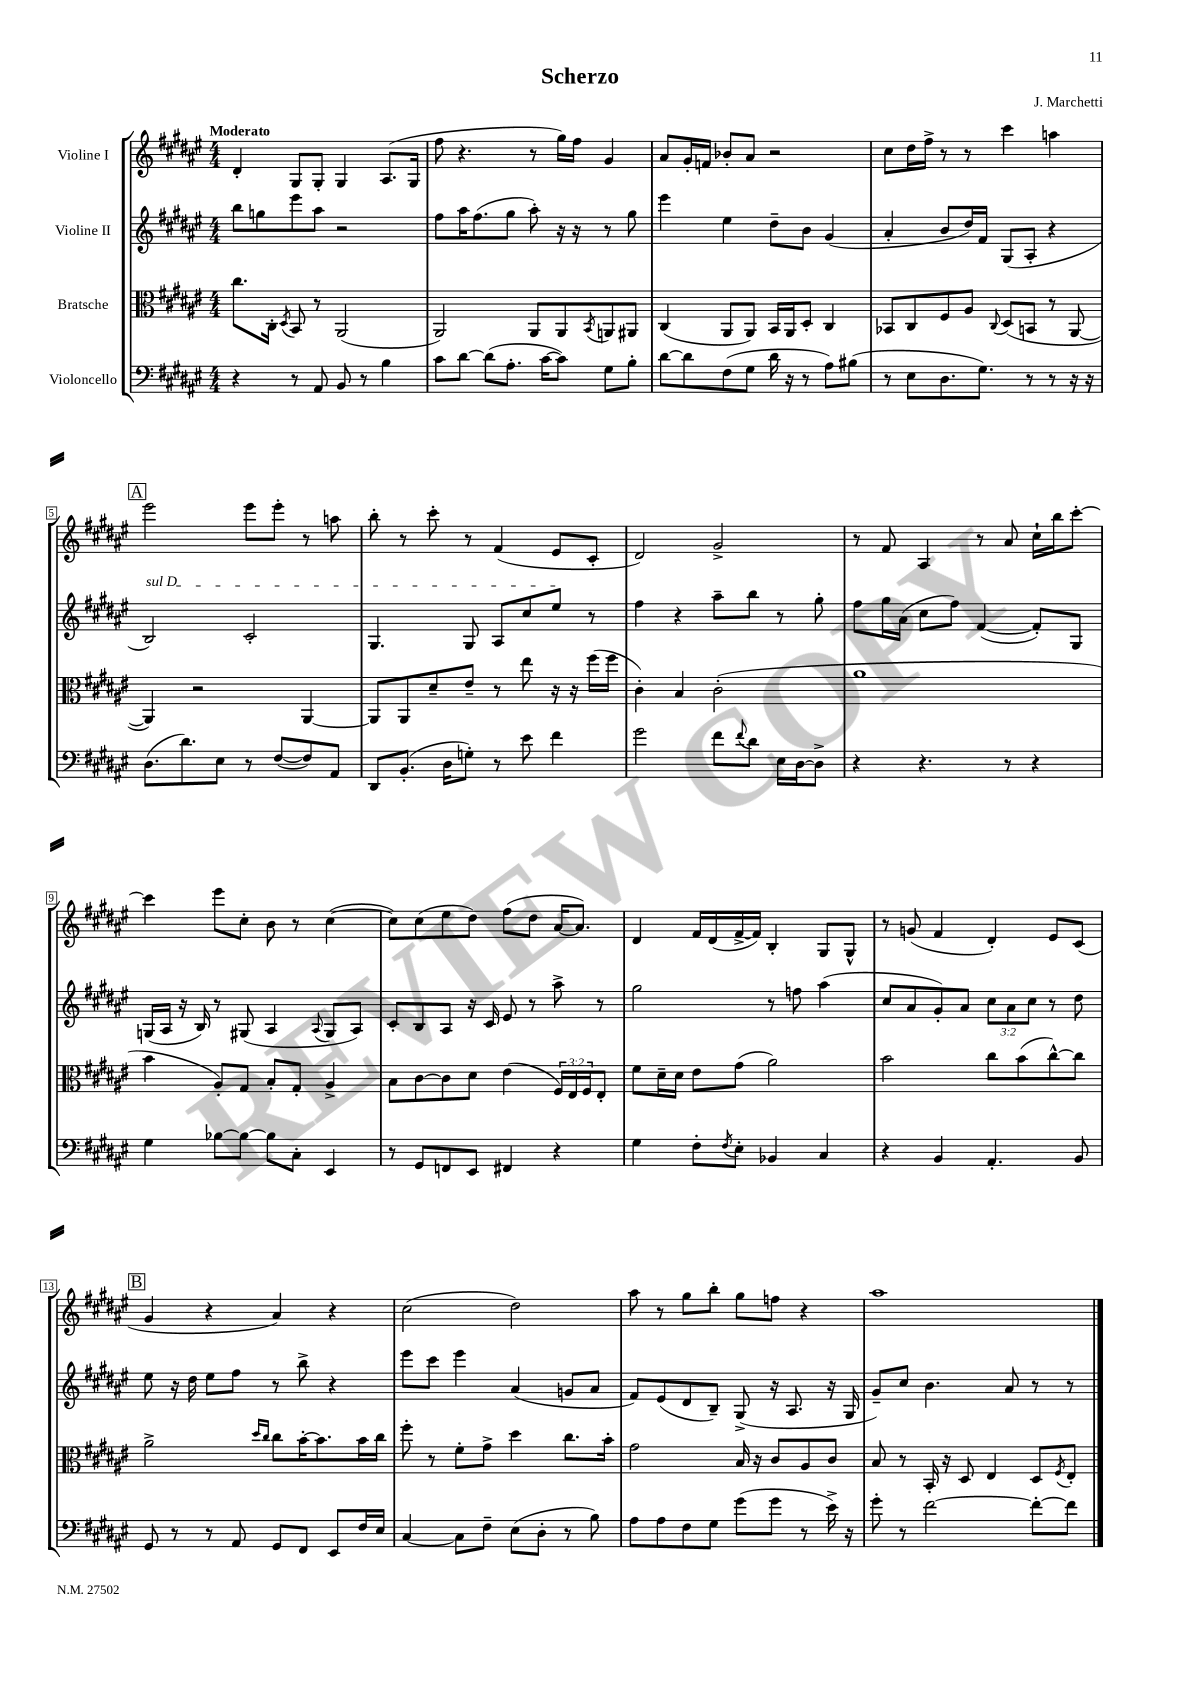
\header { title = "Scherzo" composer = "J. Marchetti" }
<<
\new StaffGroup <<
\new Staff = "s0" \with { instrumentName = "Violine I" } {
    \clef treble \key fis \major \numericTimeSignature \time 4/4 \tempo "Moderato"
    dis'4-. gis8 gis8-. gis4 ais8.( gis16 |
    fis''8 r4. r8 gis''16) fis''16 gis'4 |
    ais'8 gis'16-. f'16 bes'8-. ais'8 r2 |
    cis''8 dis''16 fis''16-> r8 r8 cis'''4 a''4 |
    \mark \markup { \box "A" } eis'''2 eis'''8 eis'''8-. r8 a''8 |
    b''8-. r8 cis'''8-. r8 fis'4( eis'8 cis'8-. |
    dis'2) gis'2-> |
    r8 fis'8 ais4 r8 ais'8 cis''16-! b''16 cis'''8~-. |
    cis'''4 eis'''8 cis''8-. b'8 r8 cis''4~( |
    cis''8) cis''8( eis''8 dis''8) fis''8( dis''8 ais'16~ ais'8.) |
    dis'4 fis'16 dis'16( fis'16~-> fis'16) b4-. gis8 gis8-^ |
    r8 g'8( fis'4 dis'4-.) eis'8 cis'8( |
    \mark \markup { \box "B" } gis'4 r4 ais'4) r4 |
    cis''2( dis''2) |
    ais''8 r8 gis''8 b''8-. gis''8 f''8 r4 |
    ais''1 \bar "|." |
}
\new Staff = "s1" \with { instrumentName = "Violine II" } {
    \clef treble \key fis \major \numericTimeSignature \time 4/4 \override Staff.TupletNumber.text = #tuplet-number::calc-fraction-text
    b''8 g''8 eis'''8 ais''8 r2 |
    fis''8 ais''16 fis''8.( gis''8 ais''8-.) r16 r16 r8 gis''8 |
    eis'''4 eis''4 dis''8-- b'8 gis'4( |
    ais'4-. b'8 dis''16) fis'16 gis8( ais8-. r4 |
    \mark \markup { \box "A" } \once \override TextSpanner.bound-details.left.text = \markup { \italic "sul D" } b2\startTextSpan) cis'2-. |
    gis4. gis8 ais8 cis''8 eis''8\stopTextSpan r8 |
    fis''4 r4 ais''8-- b''8 r8 gis''8-. |
    fis''8 gis''16 ais'16( cis''8 fis''8) fis'4~( fis'8-.) gis8 |
    g16( ais16 r16 b16) r8 gis8( ais4 \appoggiatura { ais8 } gis8 ais8) |
    cis'8-. b8 ais8 r16 cis'16 eis'8 r8 ais''8-> r8 |
    gis''2 r8 f''8 ais''4( |
    cis''8 ais'8 gis'8-.) ais'8 \tuplet 3/2 { cis''8 ais'8 cis''8 } r8 dis''8 |
    \mark \markup { \box "B" } eis''8 r16 dis''16 eis''8 fis''8 r8 b''8-> r4 |
    eis'''8 cis'''8 eis'''4 ais'4( g'8 ais'8 |
    fis'8) eis'8( dis'8 b8--) gis8->( r16 ais8. r16 gis16 |
    gis'8--) cis''8 b'4. ais'8 r8 r8 \bar "|." |
}
\new Staff = "s2" \with { instrumentName = "Bratsche" } {
    \clef alto \key fis \major \numericTimeSignature \time 4/4 \override Staff.TupletNumber.text = #tuplet-number::calc-fraction-text
    cis''8. cis16-. \acciaccatura { dis8 } b,8 r8 ais,2( |
    ais,2) ais,8 ais,8 \acciaccatura { b,8 } a,8 ais,8 |
    cis4( ais,8 ais,8) b,16 ais,16 dis8-. cis4 |
    bes,8 cis8 fis8 ais8 \appoggiatura { cis8 } dis8( b,8 r8 ais,8~ |
    \mark \markup { \box "A" } ais,4) r2 ais,4~ |
    ais,8 ais,8 dis'8-- eis'8-- r8 eis''8 r16 r16 fis''16( fis''16 |
    cis'4-.) b4 cis'2-.( |
    ais'1 |
    b'4 ais8-.) gis8 b8-. gis8-. ais4-> |
    b8 cis'8~ cis'8 dis'8 eis'4( \tuplet 3/2 { fis16) eis16 fis16 } eis8-. |
    fis'8 dis'16-- dis'16 eis'8 gis'8( ais'2) |
    b'2 cis''8 b'8( cis''8~-^) cis''8 |
    \mark \markup { \box "B" } ais'2-> \grace { dis''16 cis''16 } cis''8 b'16~-. b'8. b'16 cis''16 |
    fis''8-. r8 fis'8-. gis'8-> dis''4 cis''8. b'16-. |
    gis'2 b16 r16 cis'8 ais8 cis'8 |
    b8 r8 b,16-. r16 dis8 eis4 dis8 \acciaccatura { fis8 } eis8-. \bar "|." |
}
\new Staff = "s3" \with { instrumentName = "Violoncello" } {
    \clef bass \key fis \major \numericTimeSignature \time 4/4
    r4 r8 ais,8 b,8 r8 b4 |
    cis'8 dis'8~ dis'8( ais8.-. cis'16~ cis'8) gis8 b8-. |
    dis'8~ dis'8 fis8( gis8 dis'16 r16 r8 ais8) bis8( |
    r8 eis8 dis8. gis8.) r8 r8 r16 r16 |
    \mark \markup { \box "A" } dis8.( dis'8.) eis8 r8 fis8~( fis8) ais,8 |
    dis,8 b,8.-.( dis16 g8-.) r8 eis'8 fis'4 |
    gis'2 fis'8 \appoggiatura { fis'8 } dis'8 eis16 dis16~ dis8-> |
    r4 r4. r8 r4 |
    gis4 bes8~ bes8~ bes8 cis8-. eis,4 |
    r8 gis,8 f,8 eis,8 fis,4 r4 |
    gis4 fis8-. \acciaccatura { fis8 } eis8-. bes,4 cis4 |
    r4 b,4 ais,4.-. b,8 |
    \mark \markup { \box "B" } gis,8 r8 r8 ais,8 gis,8 fis,8 eis,8 fis16 eis16 |
    cis4~ cis8 fis8-- eis8( dis8-. r8 b8) |
    ais8 ais8 fis8 gis8 gis'8( gis'8 r8 eis'16->) r16 |
    gis'8-. r8 fis'2~ fis'8~-. fis'8 \bar "|." |
}
>>
>>
\layout { \context { \Score \override BarNumber.stencil = #(make-stencil-boxer 0.1 0.3 ly:text-interface::print) } }
